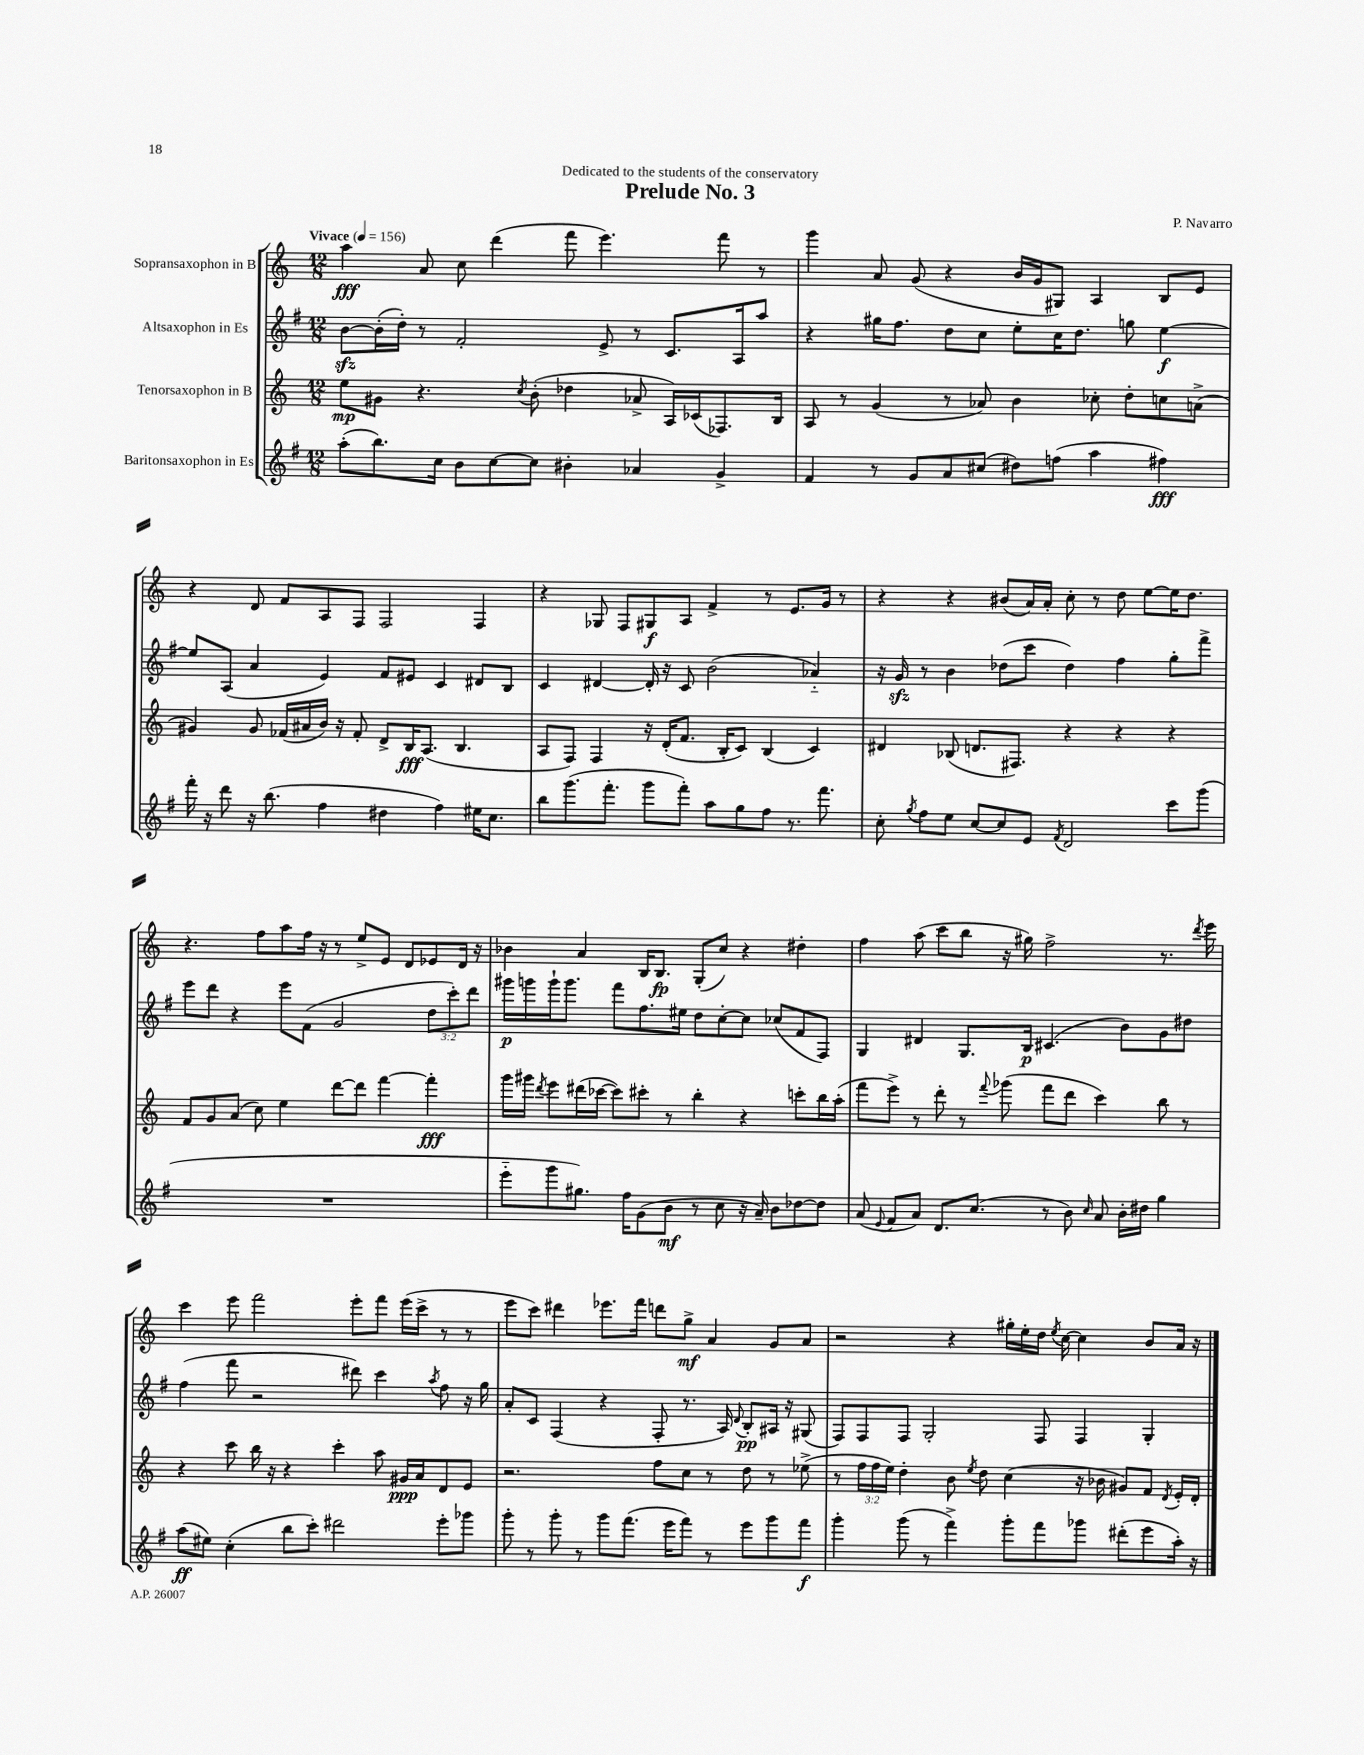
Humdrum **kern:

**kern	**kern	**kern	**kern
*staff4	*staff3	*staff2	*staff1
*clefG2	*clefG2	*clefG2	*clefG2
*k[f#]	*k[]	*k[f#]	*k[]
*M12/8	*M12/8	*M12/8	*M12/8
*MM156	*MM156	*MM156	*MM156
(8aa'\L	8ee\L	[8b\L	4aa\
8.bb\)	8g#\J	(16b'\]L	.
.	.	16dd'\JJ)	.
.	4.r	8r	8a/
16cc\Jk	.	.	.
8b\L	.	2f#'/	8cc\
[8cc\	.	.	(4ddd\
.	8qcc/	.	.
8cc\]J	(8b'\	.	.
4b#'\	4dd-\	.	8fff\
.	.	8e^/	4.eee\)
4a-/	8a-^/	8r	.
.	16A/LL)	8.c/L	.
.	(16c-/J	.	.
4g^/	8.F-/)	.	8fff\
.	.	16A/k	.
.	.	8aa/J	8r
.	16B/Jk	.	.
=	=	=	=
4f#/	8A/	4r	4ggg\
.	8r	.	.
8r	(4g/	16gg#\LK	8a/
.	.	8.ff#\J	.
8g/L	.	.	(8g/
8a/	8r	8dd\L	4r
(8cc#/J	8a-/)	8cc\J	.
8dd#\L)	4b\	8ee'\L	16b/LL
.	.	.	16g/J
(8ff\J	.	16cc\K	8G#/J)
.	.	8.dd\J	.
4aa\	8cc-'\	.	4A/
.	8dd'\L	8gg\	.
4ff#\)	8cc\	[4ee\	8B/L
.	(8a^\J	.	8e/J
=	=	=	=
16fff#'\	4g#/)	8ee/]L	4r
16r	.	.	.
8ddd\	.	(8A/J	.
16r	8g#/	4a/	8d/
(8.bb\	.	.	.
.	(16f-/LL	.	8f/L
.	16a#/	.	.
4ff#\	16b/JJ)	4e/)	8A/
.	16r	.	.
.	8f-'/	.	8F/J
4dd#\	8d^/L	8f#/L	2F/
.	16B/K	8e#/J	.
.	(8.A/J	.	.
4ff#\)	.	4c/	.
.	4.B/	.	.
16ee#\LK	.	8d#/L	4F/
8.cc\J	.	.	.
.	.	8B/J	.
=	=	=	=
8bb\L	8A/L	4c/	4r
(8.ggg\	8F/J)	.	.
.	4F/	[4d#/	8G-/
8.fff#'\J	.	.	.
.	.	.	8F/L
8ggg\L	16r	16d#'/]	8G#/
.	(16d'/LK	16r	.
8fff#'\J)	8.f/J	8c/	8A/J
8aa\L	.	(2b\	4f^/
.	16B'/LK	.	.
8gg\	8c/J)	.	.
8ff#\J	(4B/	.	8r
8.r	.	.	8.e/L
.	4c/)	4a-'~/)	.
8.fff#\	.	.	16g/Jk
.	.	.	8r
=	=	=	=
8cc'\	4d#/	16r	4r
.	.	16g/	.
8qgg/	.	.	.
8ff#\L	.	8r	.
8ee\J	(8B-/	4b\	4r
[8cc/L	8.d/L	.	.
8cc/]	.	(8dd-\L	(8b#/L
.	8.F#/J)	.	.
8e/J	.	8ccc\J	16a/L)
.	.	.	16a'/JJ
8qf#/	.	.	.
2d/	4r	4dd-\)	8cc'\
.	.	.	8r
.	4r	4ff#\	8dd\
.	.	.	[8ee\L
8ccc\L	4r	8gg'\L	16ee\]K
.	.	.	8.dd\J
(8ggg\J	.	8fff#^\J	.
=	=	=	=
1.r	8f/L	8eee\L	4.r
.	8g/	8ddd\J	.
.	(8a/J	4r	.
.	8cc\)	.	8ff\L
.	4ee\	8eee\L	8aa\
.	.	(8f#\J	16ff\Jk
.	.	.	16r
.	[8ddd\L	2g/	8r
.	8ddd\]J	.	8ee^/L
.	[4fff\	.	8e/J
.	.	.	8d/L
.	4fff'\]	12dd\L	8e-/
.	.	12ccc'\)	.
.	.	.	16d/Jk
.	.	12ddd\J	.
.	.	.	16r
=	=	=	=
8eee'~\L	16ggg\LL	16ggg#\LL	4b-\
.	16ggg#\JJ	16ggg\	.
.	8qddd/	.	.
8ggg\	8eee\L	16ggg`\J	.
.	.	8.ggg\J	.
8.gg#\J)	(16ddd#\L	.	4a/
.	[16ccc-\JJ	.	.
.	8ccc-\]L)	8fff#\L	.
16ff#\LK	.	.	.
(8g\	8ccc#'\J	8.ff#\	16B/LK
.	.	.	8.B/J
8b\J	8r	.	.
.	.	16ee#\Jk	.
8r	4bb'\	8dd\L	(8G'/L
8cc\	.	[8cc'\	8cc/J)
16r	4r	8cc\]J	4r
16a~/)	.	.	.
8b\L	.	(8cc-/L	.
[8dd-\	8ccc'\L	8f#/	4dd#'\
8dd-\]J	16bb\L	8F#/J)	.
.	(16aa'\JJ	.	.
=	=	=	=
(8a/	8fff\L	4G/	4ff\
8qqe/	.	.	.
8f#/L	8eee^\J)	.	.
8a/J)	8r	4d#/	(8aa\
8.d/L	8ddd'\	.	8ccc\L
.	8r	8.G/L	8bb\J
(8.cc/J	.	.	.
.	8qqfff/	.	.
.	(8ggg-\	.	16r
.	.	16B/Jk	16gg#\)
8r	8fff\L	(4.c#/	2ff^\
8b\)	8ddd\J	.	.
16qqcc/	.	.	.
8a/	4ccc\)	.	.
16b'\LL	.	8b\L)	.
16dd#\JJ	.	.	.
4gg\	8bb\	8g\	8.r
.	8r	8dd#\J	.
.	.	.	8qddd/
.	.	.	16eee\
=	=	=	=
(8aa\L	4r	(4ff#\	4ccc\
8ee#\J)	.	.	.
(4cc'\	8ccc\	8fff#\	8eee\
.	16bb\	2r	2fff\
.	16r	.	.
8bb\L	4r	.	.
8ccc'\J)	.	.	.
2ddd#\	4ccc'\	.	.
.	.	8ddd#\)	8eee'\L
.	8aa\	4ccc\	8fff\J
.	16g#/LL	.	(16eee\LL
.	16a/J	.	16ccc^\JJ
.	.	8qaa/	.
8eee'\L	8d/	8ff#\	8r
8ggg-\J	8e/J	16r	8r
.	.	16gg\	.
=	=	=	=
8ggg'\	2.r	8a'/L	8eee\L
8r	.	8c/J	8ccc\J)
8ggg'\	.	(4F#/	4ddd#\
8r	.	.	.
8ggg\L	.	4r	8.eee-\L
(8.fff#\J	.	.	.
.	.	.	16fff\Jk
.	8ff\L	8F#'/	8ddd\L
16eee\LK	.	.	.
8fff#\J)	8cc\J	8.r	8gg^\J
8r	8r	.	4a/
.	.	16A/)	.
.	.	8qqd/	.
8eee\L	8dd\	8B'/L	.
8ggg\	8r	16A#/Jk	8g/L
.	.	16r	.
8fff#\J	(8ee-^\	(8G#/	8a/J
=	=	=	=
4ggg'\	8r	8F#/L)	2r
.	24ff\LL	8F#/	.
.	24ff\	.	.
.	24ee\JJ)	.	.
(8ggg\	4dd'\	8F#/J	.
8r	.	2G'/	.
4fff#^\)	8b\	.	4r
.	8qee/	.	.
.	8dd\	.	.
8ggg'\L	(4cc\	.	16gg#'\LL
.	.	.	16ee'\
8fff#\	.	8F#/	16dd\JJ
.	.	.	8qee/
.	.	.	[16cc\
8ggg-\J	16r	4F#/	4cc\]
.	16b-\	.	.
(8ddd#'\L	8g#/L)	.	.
8eee\	8f/J	4G'/	8b/L
.	8qd/	.	.
16aa'\Jk)	16e'/LL	.	16a/Jk
16r	16d'/JJ	.	16r
==	==	==	==
*-	*-	*-	*-
